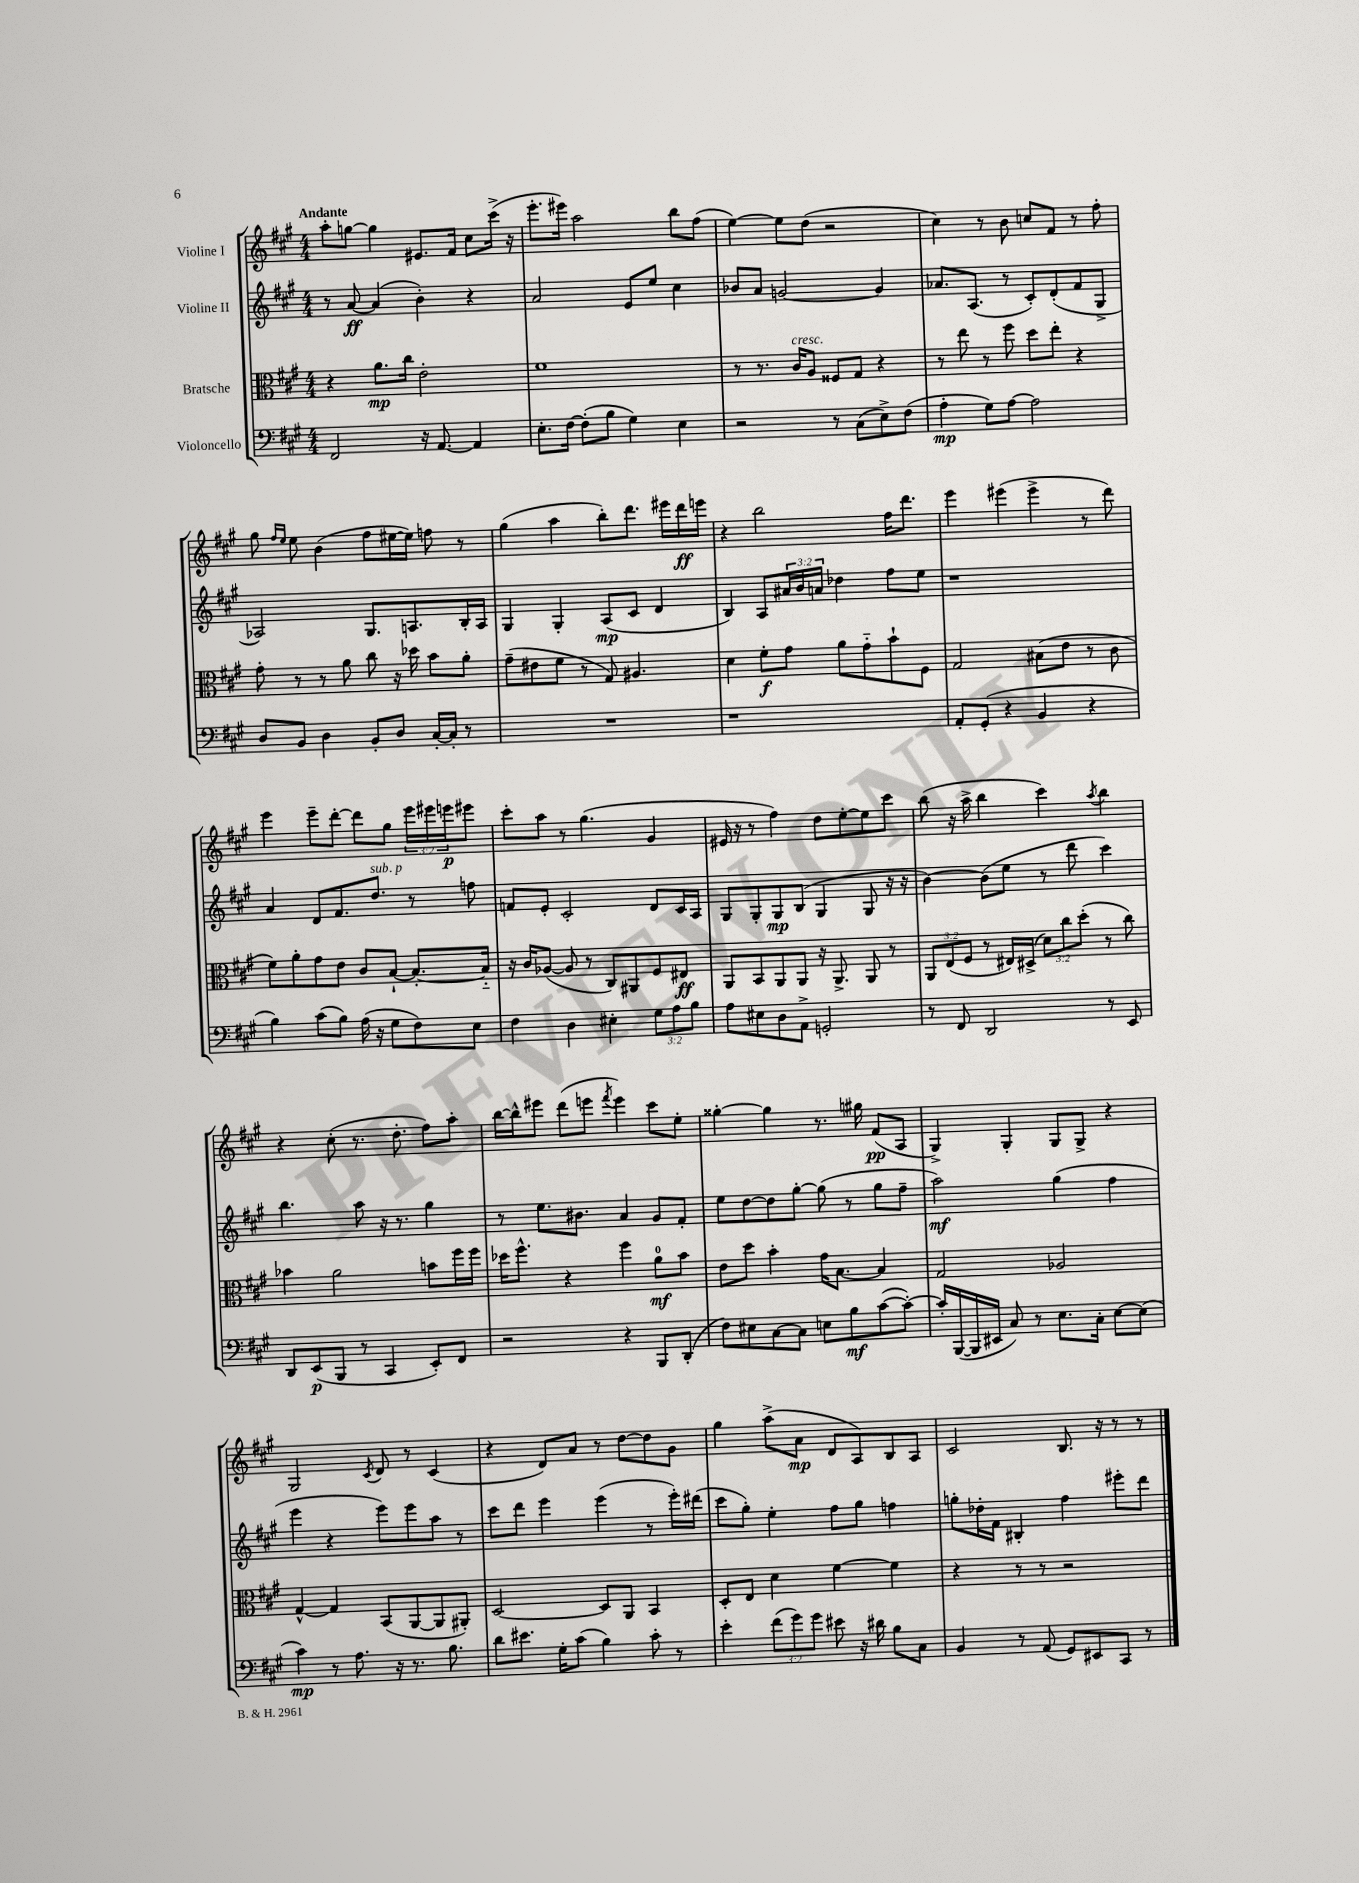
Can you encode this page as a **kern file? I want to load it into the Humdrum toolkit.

**kern	**kern	**kern	**kern
*staff4	*staff3	*staff2	*staff1
*clefF4	*clefC3	*clefG2	*clefG2
*k[f#c#g#]	*k[f#c#g#]	*k[f#c#g#]	*k[f#c#g#]
*M4/4	*M4/4	*M4/4	*M4/4
2FF#/	4r	8r	8aa'\L
.	.	[8a/	[8gg\J
.	8.a\L	(4a/]	4gg\]
.	16cc#\Jk	.	.
16r	2e'\	4b'\)	8.e#/L
[8.AA/	.	.	.
.	.	.	16f#/Jk
4AA/]	.	4r	8cc#\L
.	.	.	(16ccc#^\Jk
.	.	.	16r
=	=	=	=
8.E'\L	1f#	2a/	8.eee'\L
[16F#\Jk	.	.	16eee#\Jk)
(8F#'\]L	.	.	2aa\
8B\J	.	.	.
4G#\)	.	8e/L	.
.	.	8ee/J	.
4E\	.	4cc#\	8bb\L
.	.	.	(8ff#\J
=	=	=	=
2r	8r	8b-/L	[4ee\)
.	8.r	8a/J	.
.	.	[2g/	8ee\]L
.	16c#/LK	.	.
.	8A/J	.	(8dd\J
8r	8F##/L	.	2r
(8C#\L	8G#/J	.	.
8E^\)	4r	4g/]	.
(8F#\J	.	.	.
=	=	=	=
4A'\	8r	8.a-/L	4cc#\)
.	8ee\	.	.
.	.	(8.A/J	.
8G#\L)	8r	.	8r
[8A\J	8ff#\	8r	8b\
2A\]	8dd\L	8c#'/L)	8cc/L
.	8ee'\J	(8d'/	8f#/J
.	4r	8f#/	8r
.	.	8G#^/J	8ff#'\
=	=	=	=
8D/L	8g#'\	2A-/)	8gg#\
.	.	.	16qqff#/LL
.	.	.	16qqee/JJ
8BB/J	8r	.	8ee\
4D\	8r	.	(4b\
.	8a\	.	.
8BB'/L	8cc#\	8.G#/L	8ff#\L
8D/J	16r	.	[16ee#\L
.	16dd-\	8.A/	16ee#\]JJ)
[16C#'/LL	8b\L	.	8ff\
16C#'/]JJ	.	.	.
8r	8a'\J	16B'/L	8r
.	.	16A/JJ	.
=	=	=	=
1r	(8g#~\L	4G#/	(4gg#\
.	8e#\	.	.
.	8f#\J	4G#'/	4aa\
.	8r	.	.
.	8G#/)	(8A/L	8bb'\L)
.	4.A#/	8c#/J	8.ddd\J
.	.	4d/	.
.	.	.	16eee#\LL
.	.	.	16ddd\
.	.	.	16eee\JJ
=	=	=	=
1r	4d\	4B/)	4r
.	8f#'\L	8A/L	2bb\
.	8g#\J	24a#/L	.
.	.	24b/	.
.	.	24a/JJ	.
.	8a\L	4dd-\	.
.	8g#'~\	.	.
.	8b`\	8ff#\L	16ff#\LK
.	.	.	8.ddd\J
.	8F#\J	8ee\J	.
=	=	=	=
8AA'/L	2G#/	1r	4eee\
(8GG#'/J	.	.	.
4r	.	.	(4eee#\
4BB/	(8B#\L	.	4eee#^\
.	8e\J	.	.
4r	8r	.	8r
.	8c#\	.	8ddd\)
=	=	=	=
4B\)	8f#\L)	4a/	4eee\
.	8a'\	.	.
(8c#\L	8g#\	8d/L	8eee~\L
8B\J)	8e\J	8.f#/	[8ddd'\J
(16A\	8c#/L	.	8ddd\]L
16r	.	8.dd/J	.
8G#\L	[8B`/J	.	8gg#\J
8F#\)	8.B'/_L	8r	24eee\LL
.	.	.	24eee#\
.	.	.	24eee\J
8E\J	.	8ff\	8eee#\J
.	16B'~/]Jk	.	.
=	=	=	=
4F#\	16r	8f/L	8ccc#'\L
.	16c#/LK	.	.
.	([8A-/J	8e'/J	8aa\J
4D\	8A-/]	2c#'/	8r
.	8r	.	(4.gg#\
4E#'\	8C#/L)	.	.
.	8AA#/	.	.
12G#\L	8F#/	8d/L	4g#/
12A\	.	.	.
.	8E#/J	16c#/L	.
12B\J	.	.	.
.	.	16A/JJ	.
=	=	=	=
8A\L	8AA/L	8G#/L	16e#/
.	.	.	16r
8E#\	8BB/	8G#'/	8r
8D\	8AA/	8G#/	4ff#\)
8AA^\J	8AA/J	(8B/J	.
2GG'/	16r	4G#/	8dd\L
.	8.AA^/	.	.
.	.	.	[8ee'\
.	8AA/	8G#/	8ee\]
.	8r	16r	8ccc#\J
.	.	16r	.
=	=	=	=
8r	12AA/L	[4b\)	(8bb\
.	(12E/	.	.
8FF#/	.	.	16r
.	12F#/J	.	.
.	.	.	16aa^\
2DD/	8r	(8b\]L	4bb\
.	16E#/LL)	8ee\J	.
.	(16D#^/JJ	.	.
.	12d\L)	8r	4ccc#\)
.	12cc#\	.	.
.	.	8ddd\	.
.	(12dd'\J	.	.
.	.	.	8qaa/
8r	8r	4ccc#\)	4bb\
8EE/	8cc#\)	.	.
=	=	=	=
8DD/L	4b-\	4.bb\	4r
(8EE/	.	.	.
8BBB/J	2a\	.	(8cc#'\
8r	.	8aa\	8.r
4CC#/	.	16r	.
.	.	8.r	8.dd'\
8EE'/L)	8b\L	4gg#\	8ff#\L)
8FF#/J	16ff#\L	.	8aa'\J
.	16ff#\JJ	.	.
=	=	=	=
2r	16dd-\LK	8r	[16bb\LL
.	8.ff#^^\J	.	16bb^^\]J
.	.	8.ee\L	8eee#\J
.	4r	.	(8ddd\L
.	.	8.b#\J	.
.	.	.	8eee\J
.	.	.	8qfff#/
4r	4ff#\	4a/	4eee\)
8BBB/L	8a\L	8g#/L	8ccc#\L
(8DD'/J	8b\J	8f#'/J	8ee'\J
=	=	=	=
8F#\L)	8e\L	8ee\L	[4gg##'\
8E#\	8dd\J	[8dd\	.
[8C#\	4b'\	8dd\]	4gg##\]
8C#\]J	.	[8gg#'\J	.
8E\L	16g#\LK	(8gg#\]	8.r
.	[8.B\J	.	.
8B\	.	8r	.
.	.	.	16gg#\
([8c#\	4B/]	8gg#\L	(8f#/L
8c#'\_J)	.	8ff#~\J	8A/J
=	=	=	=
16c#'/]LL	2G#/	2aa\)	4G#^/)
([16BBB/	.	.	.
16BBB/]	.	.	.
16EE#/JJ	.	.	.
8C#/)	.	.	4G#'/
8r	.	.	.
8.E\L	2A-/	(4gg#\	8G#/L
.	.	.	8G#^/J
16C#'\Jk	.	.	.
[8E\L	.	4ff#\	4r
(8E\]J	.	.	.
=	=	=	=
4c#\)	[4G#^^/	4eee\	2G#/
8r	4G#/]	4r	.
8.A\	.	.	.
.	.	.	8qc#/
.	(8BB/L	8eee\L)	8d/
16r	.	.	.
8.r	[8AA/	8eee\	8r
.	8AA/]	8aa\J	(4c#/
8.B\	.	.	.
.	8AA#'/J)	8r	.
=	=	=	=
8d\L	[2D/	8ccc#\L	4r
8.e#\J	.	8ddd\J	.
.	.	4eee\	8d/L)
16G#'\LK	.	.	.
(8c#\J	.	.	8a/J
4B\)	8D/]L	(4eee\	8r
.	8AA/J	.	[8dd\L
8c#'\	4BB/	8r	8dd\]
8r	.	16eee'\LL)	8g#\J
.	.	(16ddd#\JJ	.
=	=	=	=
4e'\	8D'/L	8ccc#\L	4gg#\
.	8E/J	8gg#'\J)	.
(12f#\L	4d\	4ee'\	(8aa^\L
12g#\)	.	.	.
.	.	.	8a\J
12g#\J	.	.	.
8e#\	[4f#\	8ff#\L	8d/L
16r	.	8gg#\J	8A/)
16d#\	.	.	.
8B\L	4f#\]	4ff\	8B/
8C#\J	.	.	8A/J
=	=	=	=
4BB/	4r	8gg'\L	2c#/
.	.	16dd-'\L	.
.	.	16f#\JJ	.
8r	8r	4B#'/	.
(8AA/	8r	.	.
8GG#/L)	2r	4ff#\	8.B/
8EE#/	.	.	.
.	.	.	16r
8CC#/J	.	8eee#'\L	8r
8r	.	8ddd\J	8r
==	==	==	==
*-	*-	*-	*-
